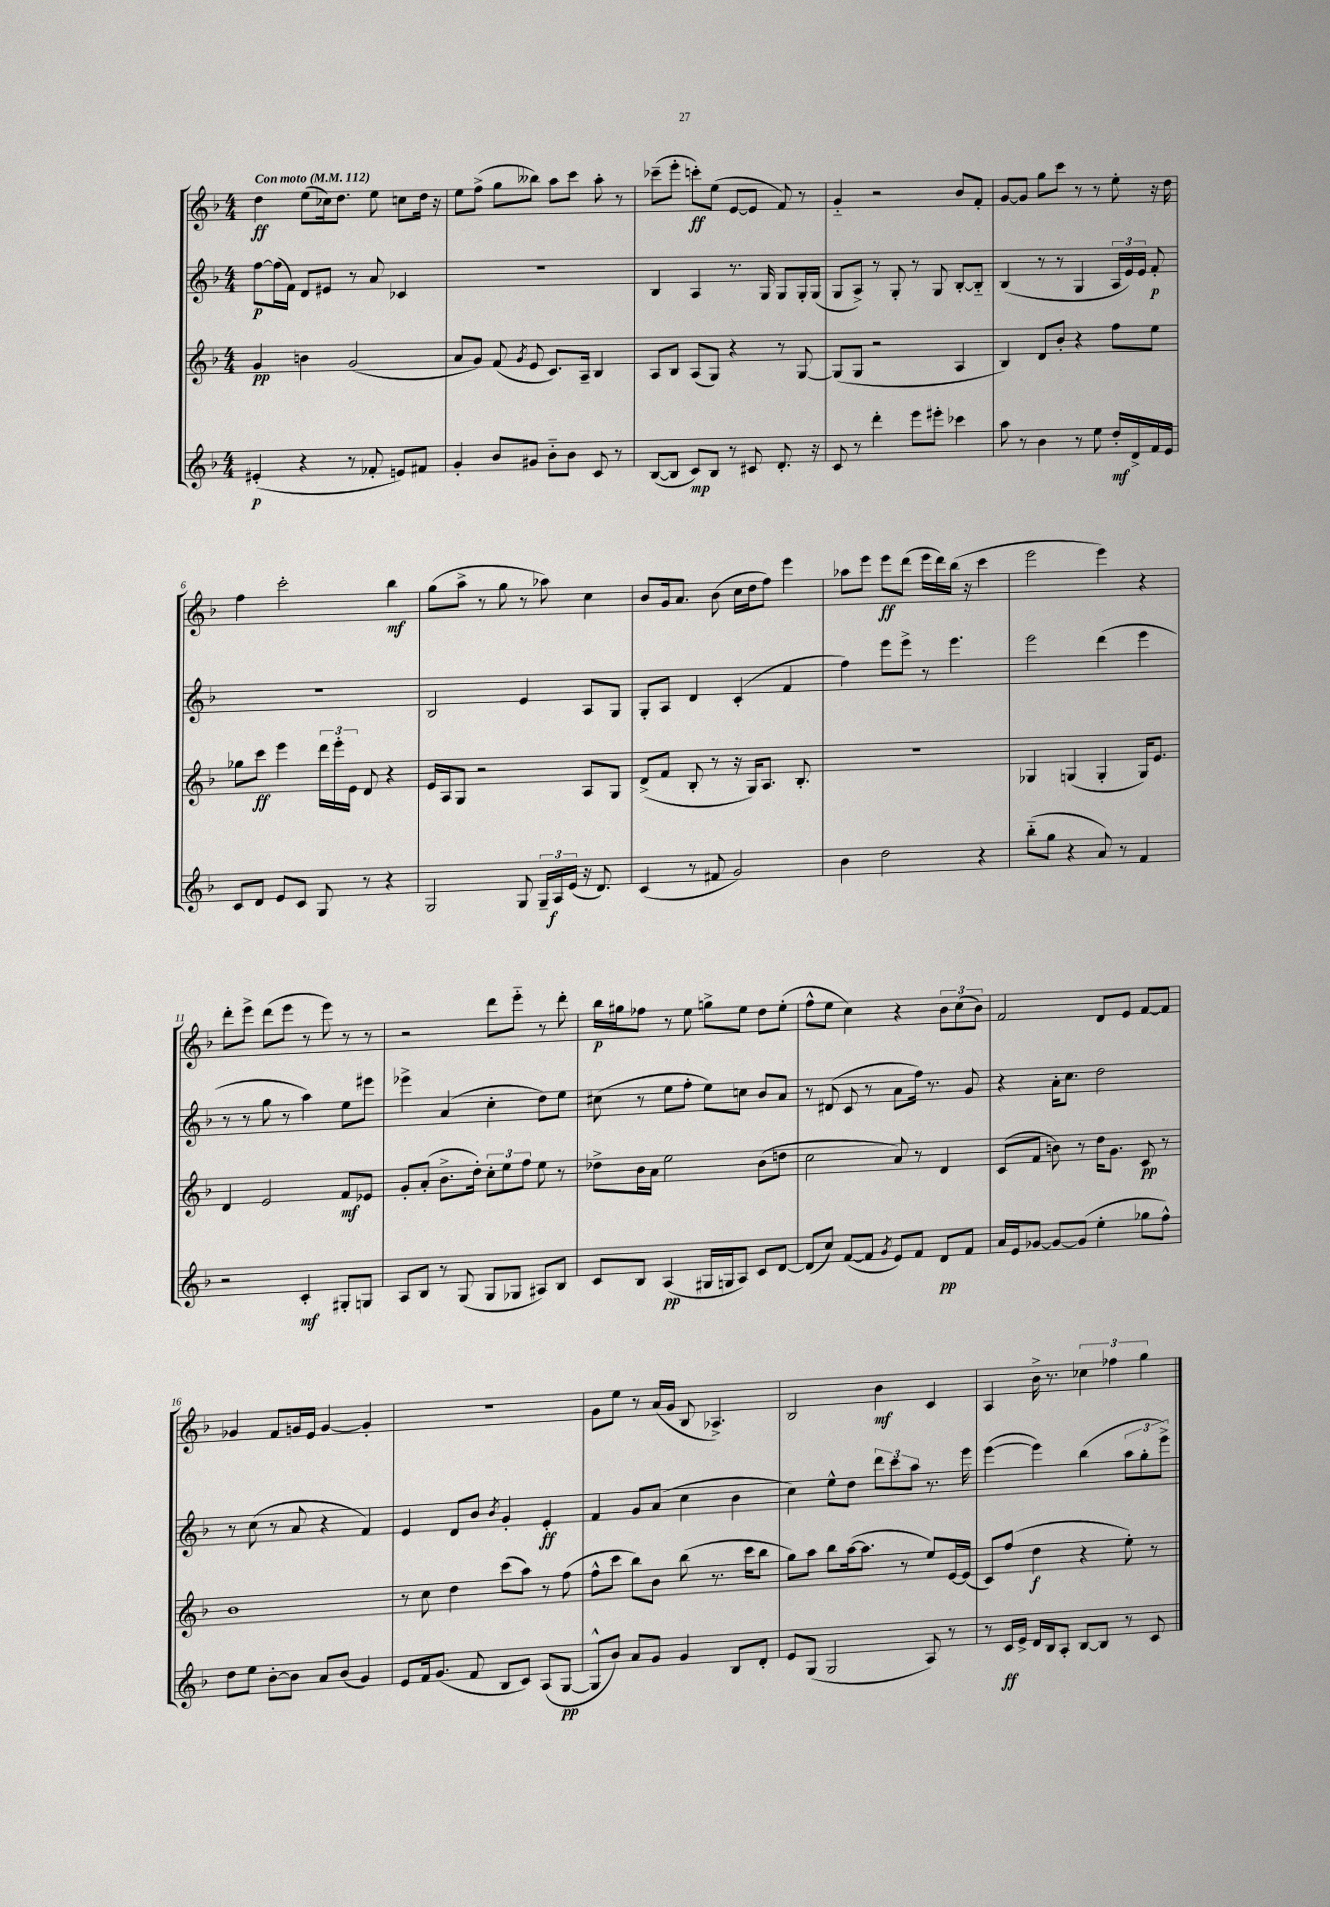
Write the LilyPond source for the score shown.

<<
\new StaffGroup <<
\new Staff = "s0" {
    \clef treble \key f \major \numericTimeSignature \time 4/4 \tempo "Con moto" 4 = 112
    \autoBeamOff d''4\ff e''8[( ces''16) d''8.] e''8 c''8[ d''16] r16 |
    e''8[ f''8]->( g''8[ beses''8]) a''8[ c'''8] a''8-. r8 |
    ces'''8[--( e'''8]-. c'''8[-.\ff) e''8]( e'8[~ e'8] f'8) r8 |
    g'4-_ r2 bes'8[ f'8]-. |
    g'8[~ g'8] g''8[ c'''8] r8 r8 e''8-. r16 d''16 |
    f''4 c'''2-. bes''4\mf |
    g''8[( a''8]-> r8 g''8 r8 aes''8) c''4 |
    bes'8[ g'16 a'8.] bes'8( c''16[ d''16 f''8]) e'''4 |
    aes''8[ e'''8] e'''8[\ff d'''8]( e'''16[ d'''16) bes''16]( r16 c'''4 |
    e'''2 e'''4) r4 |
    d'''8[-. e'''8]-> d'''8[( e'''8] r8 e'''8) r8 r8 |
    r2 d'''8[ e'''8]-_ r8 d'''8-. |
    bes''16[\p gis''16 fes''8] r8 e''8 g''8[-> e''8] d''8[ e''8]-.( |
    f''8[-^ e''8] c''4) r4 \tuplet 3/2 { bes'8[ c''8( bes'8]) } |
    f'2 d'8[ e'8] f'8[~ f'8] |
    ges'4 f'8[ g'16 e'16] g'4~ g'4-. |
    r1 |
    g'8[ e''8] r8 a'16[( g'16] bes8 aes4.->) |
    bes2 bes'4\mf c'4 |
    a4 bes'16-> r8. \tuplet 3/2 { ces''4 fes''4 g''4 } \bar "|." |
}
\new Staff = "s1" {
    \clef treble \key f \major \numericTimeSignature \time 4/4
    \autoBeamOff f''8[~\p f''16( f'16]) d'8[ eis'8] r8 a'8 ces'4 |
    R1 |
    bes4 a4 r8. g16 g8[ g16-. g16]( |
    g8[ a8]->) r8 g8-. r8 g8 bes8[~-. bes8]-_ |
    bes4( r8 r8 g4 \tuplet 3/2 { a16[ e'16) e'16] } f'8-.\p |
    r1 |
    bes2 e'4 a8[ g8] |
    g8[-. a8] d'4 c'4-.( f'4 |
    f''4) e'''8[ e'''8]-> r8 e'''4. |
    e'''2 d'''4( e'''4 |
    r8 r8 g''8 r8 a''4) e''8[ eis'''8] |
    ees'''4-> a'4( c''4-. d''8[) e''8] |
    cis''8( r8 e''8[ f''8]-. e''8[) c''8] bes'8[ a'8] |
    r8 dis'8( c'8 r8 a'8[ f''16]) r8. g'8 |
    r4 a'16[-. c''8.] d''2 |
    r8 c''8( r8 a'8 r4 f'4) |
    e'4 d'8[ bes'8] \acciaccatura { bes'8 } g'4-. e'4-.\ff |
    f'4 g'8[ a'8]( c''4 bes'4 |
    c''4) e''8[-^ d''8] \tuplet 3/2 { d'''8[ c'''8 a''8] } r8. e'''16 |
    e'''4~( e'''4) bes''4( \tuplet 3/2 { a''8[ g''8-. e'''8]->) } \bar "|." |
}
\new Staff = "s2" {
    \clef treble \key f \major \numericTimeSignature \time 4/4
    \autoBeamOff g'4\pp b'4 g'2( |
    a'8[ g'8]) f'8( \acciaccatura { g'8 } e'8 c'8.[) a16]-- bes4 |
    a8[ bes8] a8[( g8]) r4 r8 g8~ |
    g8[( g8] r2 a4 |
    bes4) d'8[ bes'8]-. r4 f''8[ e''8] |
    ges''8[ c'''8]\ff e'''4 \tuplet 3/2 { d'''16[ e'''16-. e'16] } d'8 r4 |
    e'16[ a16 g8] r2 a8[ g8] |
    d'8[->( f'8] bes8-. r8 r16 g16[) a8.] bes8.-. |
    R1 |
    ges4 g4( g4-. g16[) e'8.] |
    d'4 e'2 f'8[\mf ees'8] |
    g'8[-. a'8]-.( bes'8.[-> d''16]-.) \tuplet 3/2 { c''8[-. e''8 f''8] } e''8 r8 |
    des''8[-> bes'16 a'16] e''2 bes'8[( d''8] |
    c''2 a'8) r8 d'4 |
    c'8[( f'8] b'8) r8 d''16[ g'8.] c'8\pp r8 |
    bes'1 |
    r8 c''8 d''4 c'''8[( a''8]) r8 f''8( |
    f''8[-^ c'''8] bes''8[) bes'8] bes''8( r8. c'''16[ bes''8] |
    g''8[) a''8] bes''8[ a''16~( a''8.] r8 e''8[) e'16~ e'16]( |
    c'8[) f''8]( d''4\f r4 e''8-.) r8 \bar "|." |
}
\new Staff = "s3" {
    \clef treble \key f \major \numericTimeSignature \time 4/4
    \autoBeamOff eis'4-.\p( r4 r8 fes'8-. e'8[) fis'8] |
    g'4-. bes'8[ gis'8] bes'8[-_ bes'8] c'8 r8 |
    bes8[~( bes8] c'8[\mp) bes8] r8 cis'8 d'8.-. r16 |
    c'8 r8 d'''4-. e'''8[ eis'''8]-. ces'''4 |
    a''8 r8 bes'4 r8 e''8 d''16[-.\mf d'16-> f'16 e'16] |
    c'8[ d'8] e'8[ c'8] g8 r8 r4 |
    g2 g8 \tuplet 3/2 { g16[-- a16\f e'16]( } r16 d'8.) |
    c'4( r8 fis'8 g'2) |
    bes'4 d''2 r4 |
    bes''8[-_( g''8] r4 a'8) r8 f'4 |
    r2 c'4-.\mf gis8[-. g8] |
    a8[ bes8] r8 g8( g8[ ges8] ais8[) bes8] |
    c'8[ bes8] a4\pp( gis16[ g16 a8]) c'8[ d'8]~ |
    d'8[( c''8]) f'8[~( f'8] \acciaccatura { g'8 } e'8[) f'8] d'8[\pp f'8] |
    a'16[ e'16 ges'8]~ ges'8[~ ges'8]( e''4-. ges''8[ f''8]-^) |
    d''8[ e''8] bes'8[~-. bes'8] a'8[ bes'8]( g'4) |
    e'8[ f'16 g'8.]( f'8 bes8[ c'8]) a8[( g8]~\pp |
    g8[-^ bes'8]) a'8[ g'8] g'4 bes8[ d'8]-. |
    e'8[ g8]( g2 a8) r8 |
    r8 c'16[\ff e'16]-> d'16[ bes16 a8]-. bes8[~ bes8] r8 c'8 \bar "|." |
}
>>
>>
